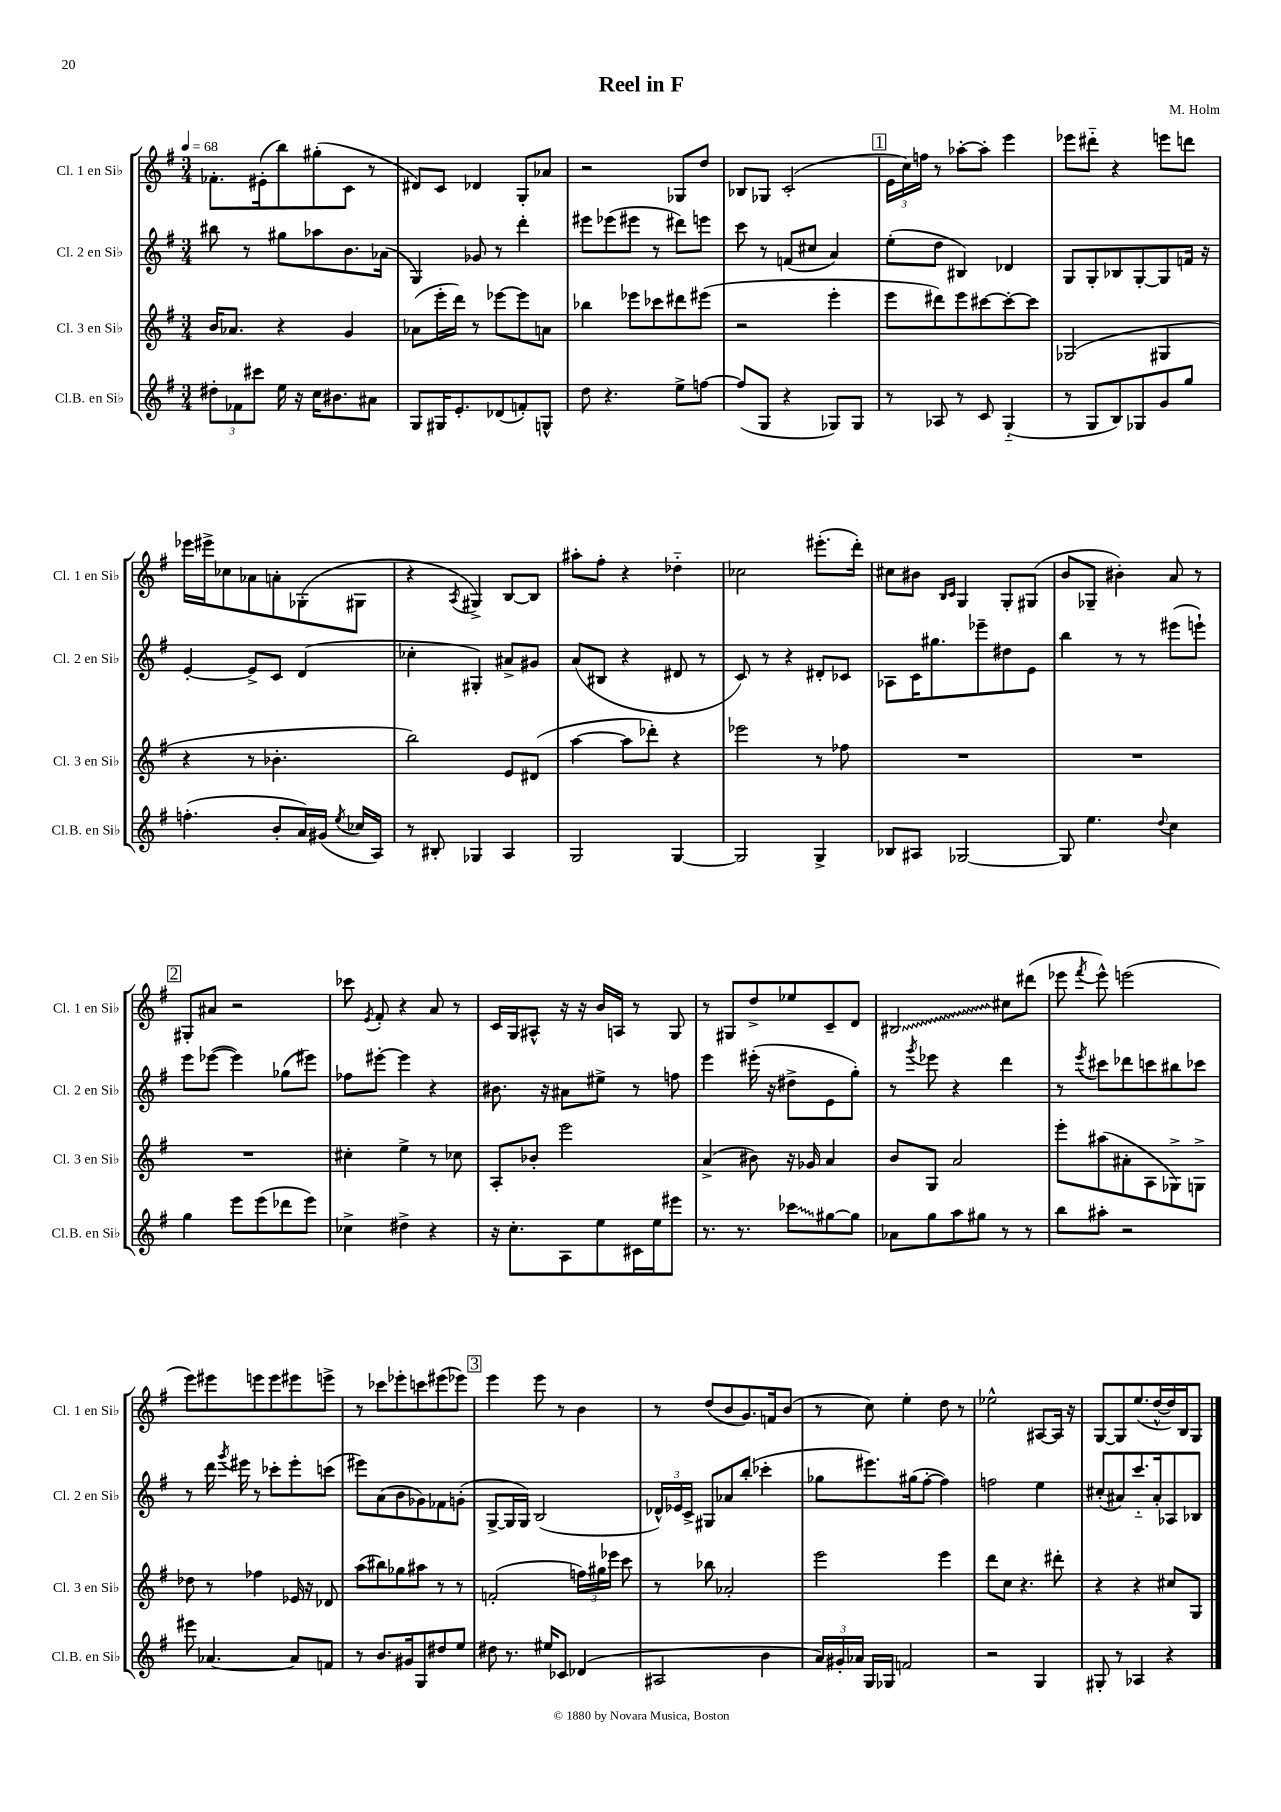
\header { title = "Reel in F" composer = "M. Holm" }
<<
\new StaffGroup <<
\new Staff = "s0" \with { instrumentName = "Cl. 1 en Sib" shortInstrumentName = "Cl. 1 en Sib" } {
    \clef treble \key g \major \numericTimeSignature \time 3/4 \tempo 4 = 68
    \autoBeamOff fes'8.[-. eis'16-.( b''8) gis''8-.( c'8] r8 |
    dis'8[) c'8] des'4 g8[-. aes'8] |
    r2 ges8[ d''8] |
    bes8[ ges8] c'2-.( |
    \mark \markup { \box "1" } \tuplet 3/2 { e'16[ c''16) f''16] } r8 aes''8[~-. aes''8]-. e'''4 |
    ees'''8[ dis'''8]-_ r4 e'''8[ d'''8] |
    ees'''16[ eis'''16-> ces''8 aes'8 a'8-. ges8-.( gis8] |
    r4 \acciaccatura { a8 } gis4->) b8[~ b8] |
    ais''8[-. fis''8]-. r4 des''4-_ |
    ces''2 eis'''8.[-.( d'''16]-.) |
    cis''8[ bis'8] \grace { b16[ c'16] } g4 g8[-. gis8]( |
    b'8[ ges8]-- bis'4-.) a'8 r8 |
    \mark \markup { \box "2" } gis8[-. ais'8] r2 |
    ces'''8 \acciaccatura { e'8 } fis'8-. r4 a'8 r8 |
    c'16[ g16 ais8]-^ r16 r16 b'16[ a16] r8 g8 |
    r8 gis8[ d''8-> ees''8 c'8-- d'8] |
    \once \override Glissando.style = #'zigzag bis2\glissando cis''8[ dis'''8]( |
    ees'''8 \acciaccatura { fis'''8 } ees'''8-^) e'''2( |
    e'''8[) eis'''8 e'''8 e'''8 eis'''8 e'''8]-> |
    r8 ces'''8[ ees'''8-. c'''8 eis'''8( ees'''8]) |
    \mark \markup { \box "3" } e'''4 e'''8 r8 b'4 |
    r8 d''8[( b'8 g'8.) f'16 b'8]( |
    r8 c''8) e''4-. d''8 r8 |
    ees''2-^ ais8[~ ais16] r16 |
    g8[~ g8 e''8.( d''16~-^ d''16) b16 g8] \bar "|." |
}
\new Staff = "s1" \with { instrumentName = "Cl. 2 en Sib" shortInstrumentName = "Cl. 2 en Sib" } {
    \clef treble \key g \major \numericTimeSignature \time 3/4
    \autoBeamOff bis''8 r8 gis''8[ aes''8 b'8. aes'16]( |
    g4) ges'8 r8 d'''4-. |
    eis'''8[ ees'''8( eis'''8] r8 dis'''8[) e'''8] |
    c'''8 r8 f'8[( cis''8] a'4) |
    \mark \markup { \box "1" } e''8[-.( d''8] bis4) des'4 |
    g8[ g8-. bes8 g8~-. g8 f'16] r16 |
    e'4~-. e'8[-> c'8] d'4( |
    ces''4-. gis4-.) ais'8[-> gis'8] |
    a'8[( bis8] r4 dis'8 r8 |
    c'8) r8 r4 dis'8[-. ces'8] |
    aes8[ c'16 gis''8. ees'''8-- dis''8 e'8] |
    b''4 r8 r8 eis'''8[( e'''8]-!) |
    \mark \markup { \box "2" } e'''8[ ees'''8]~( ees'''4) ges''8[( eis'''8]) |
    fes''8[ eis'''8]~-. eis'''4 r4 |
    bis'8. r16 ais'8[ eis''8]-> r8 f''8 |
    e'''4 eis'''16-.( r16 dis''8[-> e'8 g''8]-.) |
    r8 \acciaccatura { g'''8 } ees'''8 r4 d'''4 |
    r8 \acciaccatura { e'''8 } cis'''8[ des'''8 c'''8 bis''8 ces'''8] |
    r8 d'''16 \acciaccatura { g'''8 } eis'''16 r8 ces'''8[-. eis'''8-. c'''8]( |
    eis'''8[) a'8( b'8 ges'8) fes'8 g'8]-.( |
    \mark \markup { \box "3" } g8[~-> g16 g16]) b2( |
    \tuplet 3/2 { des'16[-^) ees'16 c'16]-> } gis8[ aes'8 b''8]-.( ces'''4-. |
    ges''8[ eis'''8.) gis''16( fis''8]~-. fis''4) |
    f''2 e''4 |
    cis''8[-.( ais'8) c'''8.-_ ais'16-. aes8 bes8] \bar "|." |
}
\new Staff = "s2" \with { instrumentName = "Cl. 3 en Sib" shortInstrumentName = "Cl. 3 en Sib" } {
    \clef treble \key g \major \numericTimeSignature \time 3/4
    \autoBeamOff b'16[ aes'8.] r4 g'4 |
    aes'8[( e'''16-. d'''16]) r8 ees'''8[~ ees'''8 a'8] |
    bes''4 ees'''8[ ces'''8 dis'''8 eis'''8]( |
    r2 e'''4-. |
    \mark \markup { \box "1" } e'''8[ dis'''8) e'''8 cis'''8~ cis'''8~-. cis'''8] |
    ges2( gis4 |
    r4 r8 bes'4.-. |
    b''2) e'8[ dis'8]( |
    a''4~ a''8[ des'''8]-.) r4 |
    ees'''2 r8 fes''8 |
    R2. |
    R2. |
    \mark \markup { \box "2" } R2. |
    cis''4-. e''4-> r8 ces''8 |
    a8[-. bes'8]-. e'''2 |
    a'4->( bis'8) r16 ges'16 a'4 |
    b'8[ g8] a'2 |
    e'''8[-. ais''8( ais'8-. a8 ges8->) g8]-> |
    des''8 r8 fes''4 ees'16 r16 des'8 |
    a''8[( bis''8) ges''8 ais''8] r8 r8 |
    \mark \markup { \box "3" } f'2-.( \tuplet 3/2 { f''16[) gis''16 ees'''16] } c'''8 |
    r8 bes''8 aes'2-. |
    e'''2 e'''4 |
    d'''8[ c''8] r4. dis'''8-. |
    r4 r4 cis''8[ g8] \bar "|." |
}
\new Staff = "s3" \with { instrumentName = "Cl.B. en Sib" shortInstrumentName = "Cl.B. en Sib" } {
    \clef treble \key g \major \numericTimeSignature \time 3/4
    \autoBeamOff \tuplet 3/2 { dis''8[-. fes'8 cis'''8] } e''16 r16 c''16[ bis'8. ais'8] |
    g8[ gis16 e'8.-. des'8( f'8-.) g8]-^ |
    d''8 r4. e''8[-> f''8]~ |
    f''8[( g8] r4 ges8[) ges8] |
    \mark \markup { \box "1" } r8 aes8 r8 c'8 g4-_( |
    r8 g8[ b8) ges8 g'8 g''8] |
    f''4.-.( b'8[-. a'16) gis'16]( \acciaccatura { e''8 } ces''16[ a16]) |
    r8 bis8-. ges4 a4 |
    g2 g4~ |
    g2 g4-> |
    bes8[ ais8] ges2~ |
    ges8 e''4. \appoggiatura { d''8 } c''4 |
    \mark \markup { \box "2" } g''4 e'''8[ e'''8( des'''8 e'''8]) |
    ces''4-> dis''4-> r4 |
    r16 c''8.[-. a8 e''8 cis'16 e''16 eis'''8] |
    r8. r8. \once \override Glissando.style = #'zigzag ces'''8[\glissando gis''8~ gis''8] |
    aes'8[ g''8 a''8 gis''8] r8 r8 |
    b''8[ ais''8]-. r2 |
    eis'''8 aes'4.~ aes'8[ f'8] |
    r8 b'8.[ gis'16 g8 dis''8 e''8] |
    \mark \markup { \box "3" } dis''8 r8. eis''16[ ces'8] des'4( |
    ais2 b'4 |
    \tuplet 3/2 { a'16[) gis'16-. aes'16] } g16[ ges16] f'2 |
    r2 g4 |
    gis8-. r8 aes4 r4 \bar "|." |
}
>>
>>
\layout { \context { \Score \remove "Bar_number_engraver" } }
